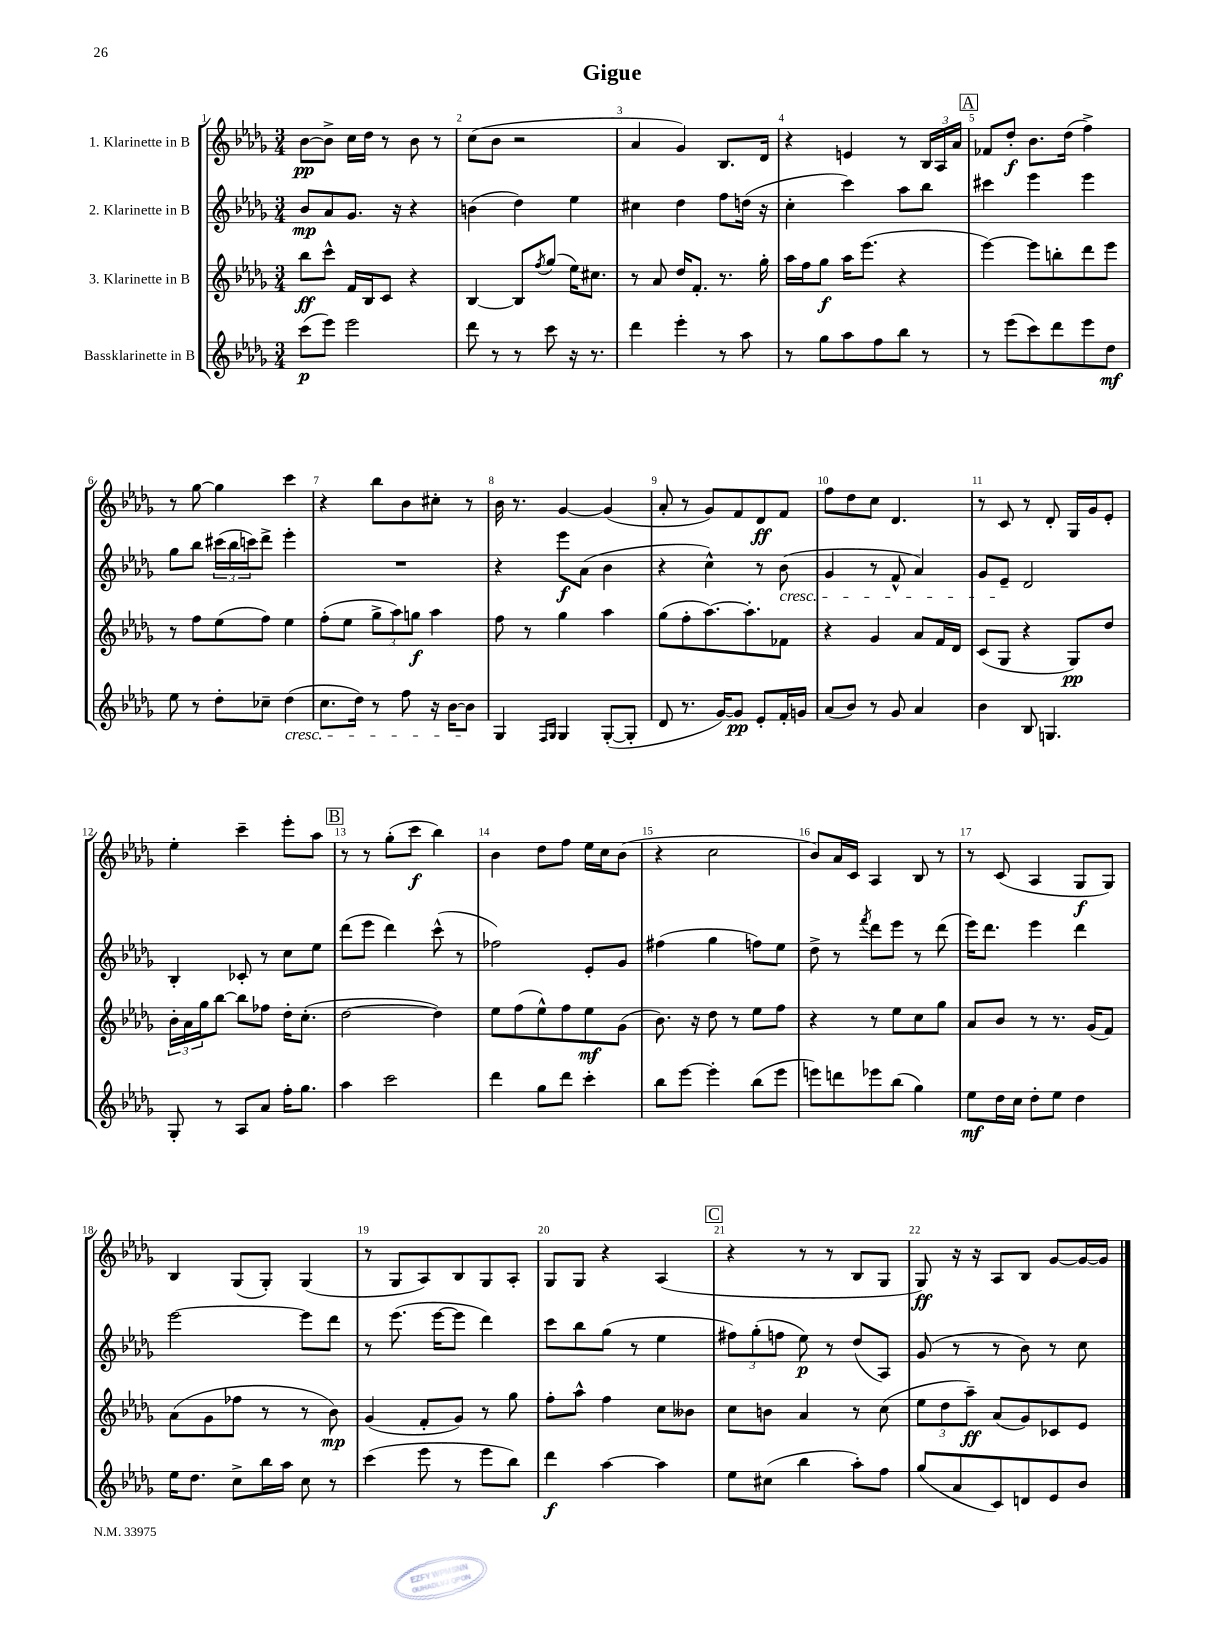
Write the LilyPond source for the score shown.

\header { title = "Gigue" }
<<
\new StaffGroup <<
\new Staff = "s0" \with { instrumentName = "1. Klarinette in B" } {
    \clef treble \key des \major \numericTimeSignature \time 3/4
    bes'8~\pp bes'8-> c''16 des''16 r8 bes'8 r8 |
    c''8( bes'8 r2 |
    aes'4 ges'4) bes8. des'16 |
    r4 e'4 r8 \tuplet 3/2 { bes16 aes16 aes'16 } |
    \mark \markup { \box "A" } fes'8 des''8-.\f bes'8. des''16( f''4->) |
    r8 ges''8~ ges''4 c'''4 |
    r4 bes''8 bes'8 cis''8-. r8 |
    bes'16 r8. ges'4~ ges'4( |
    aes'8-. r8 ges'8) f'8 des'8\ff f'8 |
    f''8 des''8 c''8 des'4. |
    r8 c'8 r8 des'8-. ges16 ges'16 ees'8-. |
    ees''4-. c'''4-- ees'''8-. aes''8 |
    \mark \markup { \box "B" } r8 r8 ges''8-.( c'''8\f bes''4) |
    bes'4 des''8 f''8 ees''16 c''16 bes'8( |
    r4 c''2 |
    bes'8) aes'16 c'16 aes4 bes8 r8 |
    r8 c'8( aes4 ges8\f ges8) |
    bes4 ges8( ges8-.) ges4( |
    r8 ges8 aes8) bes8 ges8 aes8-. |
    ges8 ges8 r4 aes4( |
    \mark \markup { \box "C" } r4 r8 r8 bes8 ges8 |
    ges8\ff) r16 r16 aes8 bes8 ges'8~ ges'16~ ges'16 \bar "|." |
}
\new Staff = "s1" \with { instrumentName = "2. Klarinette in B" } {
    \clef treble \key des \major \numericTimeSignature \time 3/4
    bes'8\mp aes'8 ges'8. r16 r4 |
    b'4( des''4) ees''4 |
    cis''4 des''4 f''8 d''16( r16 |
    c''4-. c'''4) aes''8 bes''8 |
    \mark \markup { \box "A" } cis'''4 ees'''4 ees'''4 |
    ges''8 bes''8 \tuplet 3/2 { cis'''16( bes''16 c'''16) } des'''8-> ees'''4-. |
    R2. |
    r4 ees'''8\f aes'8( bes'4 |
    r4 c''4-^) r8 bes'8\cresc( |
    ges'4 r8 f'8-^ aes'4) |
    ges'8 ees'8--\! des'2 |
    bes4-. ces'8-. r8 c''8 ees''8 |
    \mark \markup { \box "B" } des'''8( ees'''8 des'''4) c'''8-^( r8 |
    fes''2) ees'8-. ges'8 |
    fis''4( ges''4 f''8) ees''8 |
    des''8-> r8 \acciaccatura { f'''8 } des'''8 ees'''8 r8 des'''8( |
    ees'''16) des'''8. ees'''4 des'''4 |
    ees'''2~ ees'''8 des'''8 |
    r8 ees'''8.( ees'''16~ ees'''8 des'''4) |
    c'''8 bes''8 ges''8( r8 ees''4 |
    \mark \markup { \box "C" } \tuplet 3/2 { fis''8) ges''8-.( f''8 } ees''8\p) r8 des''8( aes8) |
    ges'8( r8 r8 bes'8) r8 c''8 \bar "|." |
}
\new Staff = "s2" \with { instrumentName = "3. Klarinette in B" } {
    \clef treble \key des \major \numericTimeSignature \time 3/4
    bes''8\ff c'''8-^ f'16 bes16 c'8 r4 |
    bes4~ bes8 \acciaccatura { f''8 } ges''8( ees''16) cis''8. |
    r8 aes'8 des''16 f'8.-. r8. ges''16-. |
    aes''16 f''16 ges''8\f aes''16 ees'''8.( r4 |
    \mark \markup { \box "A" } ees'''4~) ees'''8 b''8-. des'''8 ees'''8 |
    r8 f''8 ees''8( f''8) ees''4 |
    f''8-.( ees''8 \tuplet 3/2 { ges''8-> aes''8) g''8\f } aes''4 |
    f''8 r8 ges''4 aes''4 |
    ges''8( f''8-. aes''8.~) aes''8.-. fes'8 |
    r4 ges'4 aes'8 f'16 des'16 |
    c'8( ges8 r4 ges8\pp) des''8 |
    \tuplet 3/2 { bes'16-. aes'16 ges''16 } bes''8~ bes''8 fes''8 des''16-. c''8.-.( |
    \mark \markup { \box "B" } des''2~ des''4) |
    ees''8 f''8( ees''8-^) f''8 ees''8\mf ges'8( |
    bes'8.) r16 des''8 r8 ees''8 f''8 |
    r4 r8 ees''8 c''8 ges''8 |
    aes'8 bes'8 r8 r8. ges'16( f'8) |
    aes'8( ges'8 fes''8 r8 r8 bes'8\mp) |
    ges'4( f'8-. ges'8) r8 ges''8 |
    f''8-. aes''8-^ f''4 c''8 beses'8 |
    \mark \markup { \box "C" } c''8 b'8 aes'4 r8 c''8( |
    \tuplet 3/2 { ees''8 des''8 aes''8--\ff) } aes'8( ges'8) ces'8 ees'8 \bar "|." |
}
\new Staff = "s3" \with { instrumentName = "Bassklarinette in B" } {
    \clef treble \key des \major \numericTimeSignature \time 3/4
    c'''8\p( ees'''8) ees'''2 |
    des'''8 r8 r8 c'''8 r16 r8. |
    des'''4 ees'''4-. r8 aes''8 |
    r8 ges''8 aes''8 f''8 bes''8 r8 |
    \mark \markup { \box "A" } r8 ees'''8( c'''8) des'''8 ees'''8 des''8\mf |
    ees''8 r8 des''8-. ces''8-- des''4\cresc( |
    c''8. des''16) r8 f''8 r16 bes'16~ bes'8\! |
    ges4 \grace { f16 ges16 } ges4 ges8~-.( ges8-. |
    des'8 r8. ges'16~) ges'8\pp ees'8-. f'16-. g'16 |
    aes'8( bes'8) r8 ges'8 aes'4 |
    bes'4 bes8 g4. |
    ges8-. r8 aes8 aes'8 f''16-. ges''8. |
    \mark \markup { \box "B" } aes''4 c'''2 |
    des'''4 ges''8 des'''8 c'''4-. |
    bes''8 ees'''8~ ees'''4-. bes''8( ees'''8 |
    e'''8) d'''8 ees'''8 bes''8( ges''4) |
    ees''8\mf des''16 c''16 des''8-. ees''8 des''4 |
    ees''16 des''8. c''8-> bes''16 aes''16 c''8 r8 |
    c'''4( ees'''8 r8 ees'''8 bes''8) |
    des'''4\f aes''4~ aes''4 |
    \mark \markup { \box "C" } ees''8 cis''8( bes''4 aes''8-.) f''8 |
    ges''8( aes'8 c'8) d'8 ees'8 bes'8 \bar "|." |
}
>>
>>
\layout { \context { \Score \override BarNumber.break-visibility = ##(#f #t #t) barNumberVisibility = #all-bar-numbers-visible } }
